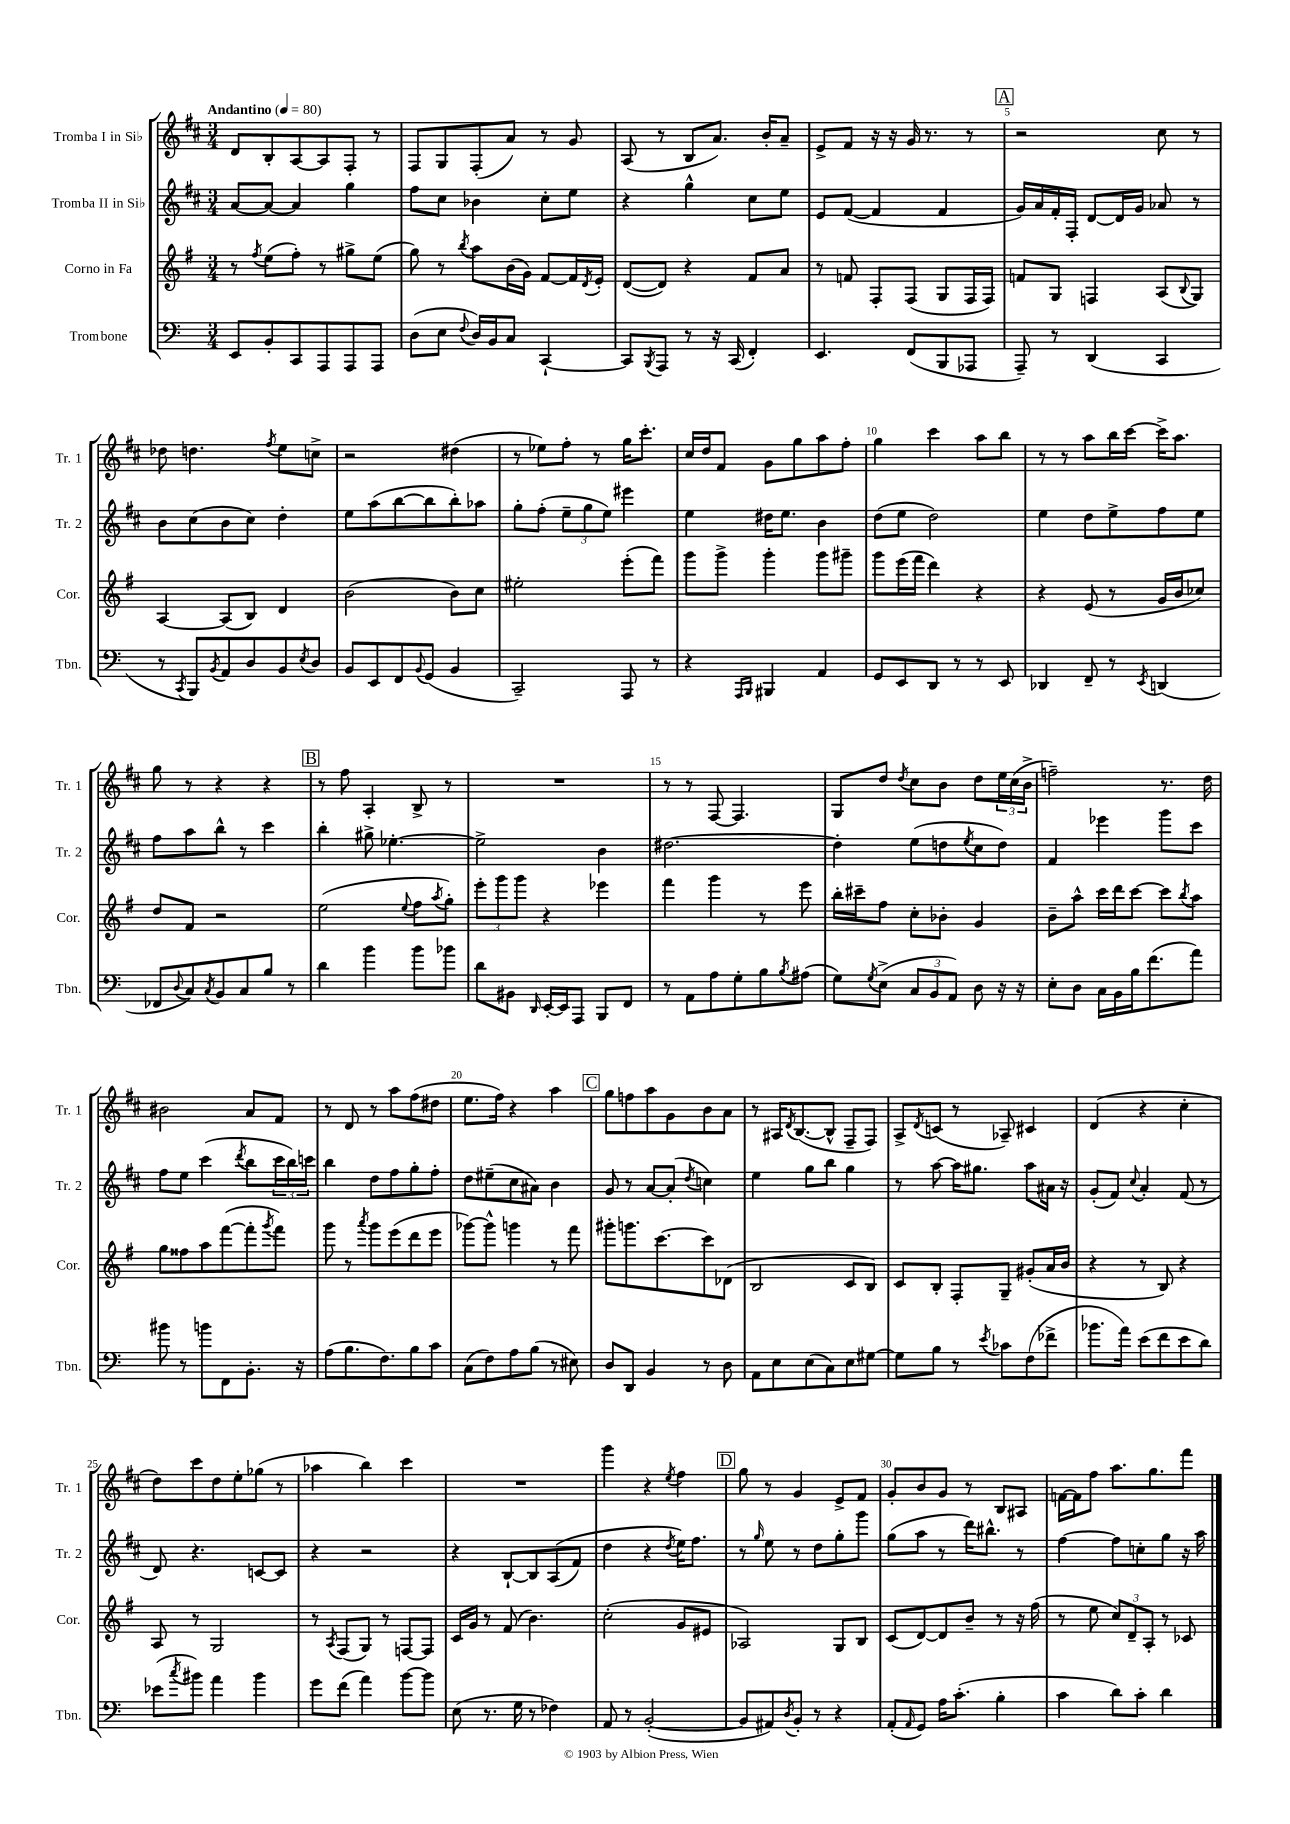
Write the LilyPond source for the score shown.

<<
\new StaffGroup <<
\new Staff = "s0" \with { instrumentName = "Tromba I in Sib" shortInstrumentName = "Tr. 1" } {
    \clef treble \key d \major \numericTimeSignature \time 3/4 \tempo "Andantino" 4 = 80
    d'8 b8-. a8~ a8 fis8-. r8 |
    fis8 g8 fis8-.( a'8) r8 g'8 |
    a8( r8 b8 a'8.) b'16-. a'8-- |
    e'8-> fis'8 r16 r16 g'16 r8. r8 |
    \mark \markup { \box "A" } r2 cis''8 r8 |
    des''8 d''4. \acciaccatura { fis''8 } e''8 c''8-> |
    r2 dis''4( |
    r8 ees''8) fis''8-. r8 g''16 cis'''8.-. |
    cis''16 d''16 fis'8 g'8 g''8 a''8 fis''8-. |
    g''4 cis'''4 a''8 b''8 |
    r8 r8 a''8 b''16 cis'''16~ cis'''16-> a''8. |
    g''8 r8 r4 r4 |
    \mark \markup { \box "B" } r8 fis''8 a4-. b8-> r8 |
    R2. |
    r8 r8 fis8~ fis4. |
    g8 d''8 \acciaccatura { d''8 } cis''8 b'8 d''8 \tuplet 3/2 { e''16 cis''16( b'16-> } |
    f''2--) r8. d''16 |
    bis'2 a'8 fis'8 |
    r8 d'8 r8 a''8 fis''8( dis''8 |
    e''8. fis''16) r4 a''4 |
    \mark \markup { \box "C" } g''8 f''8 a''8 g'8 b'8 a'8 |
    r8 ais16 \acciaccatura { d'8 } b8.~( b8-^ fis8-- fis8) |
    a8-> \acciaccatura { d'8 } c'8( r8 aes8--) cis'4 |
    d'4( r4 cis''4-. |
    d''8) cis'''8 d''8 e''8-. ges''8( r8 |
    aes''4 b''4) cis'''4 |
    R2. |
    g'''4 r4 \acciaccatura { e''8 } fis''4 |
    \mark \markup { \box "D" } g''8 r8 g'4 e'8-> fis'8 |
    g'8-. b'8 g'8 r8 b8 ais8 |
    f'16~ f'16 fis''8 a''8. g''8. fis'''8 \bar "|." |
}
\new Staff = "s1" \with { instrumentName = "Tromba II in Sib" shortInstrumentName = "Tr. 2" } {
    \clef treble \key d \major \numericTimeSignature \time 3/4
    a'8~ a'8~ a'4 g''4 |
    fis''8 cis''8 bes'4 cis''8-. e''8 |
    r4 g''4-^ cis''8 e''8 |
    e'8 fis'8~( fis'4 fis'4 |
    \mark \markup { \box "A" } g'16) a'16 fis'16-. fis16-. d'8~ d'16 g'16 aes'8 r8 |
    b'8 cis''8( b'8 cis''8) d''4-. |
    e''8 a''8( b''8~ b''8 b''8-.) aes''8 |
    g''8-. fis''8-.( \tuplet 3/2 { e''8-- g''8 e''8) } eis'''4 |
    e''4 dis''16 e''8. b'4 |
    d''8( e''8 d''2) |
    e''4 d''8 e''8-> fis''8 e''8 |
    fis''8 a''8 b''8-^ r8 cis'''4 |
    \mark \markup { \box "B" } b''4-. gis''8-> ees''4.~-. |
    ees''2-> b'4 |
    dis''2.~ |
    dis''4-. e''8( d''8 \acciaccatura { e''8 } cis''8 d''8) |
    fis'4 ees'''4 g'''8 cis'''8 |
    fis''8 e''8 cis'''4( \acciaccatura { d'''8 } b''8 \tuplet 3/2 { cis'''16 b''16) c'''16 } |
    b''4 d''8 fis''8 g''8-. fis''8-. |
    d''8 eis''8--( cis''8 ais'8) b'4 |
    \mark \markup { \box "C" } g'8 r8 a'8~ a'8-.( \acciaccatura { d''8 } c''4) |
    e''4 g''8 b''8 g''4 |
    r8 a''8~ a''16 gis''8. a''8 ais'16 r16 |
    g'8-.( fis'8) \appoggiatura { cis''8 } a'4-. fis'8( r8 |
    d'8) r4. c'8~ c'8 |
    r4 r2 |
    r4 b8~-! b8 a8(\( fis'8) |
    d''4 r4 \acciaccatura { d''8 } e''16\) fis''8. |
    \mark \markup { \box "D" } r8 \grace { g''16 } e''8 r8 d''8 g''8-. g'''8 |
    g''8( a''8 r8 d'''16) bis''8.-^ r8 |
    fis''4~ fis''8 c''8-. g''8 r16 a''16 \bar "|." |
}
\new Staff = "s2" \with { instrumentName = "Corno in Fa" shortInstrumentName = "Cor." } {
    \clef treble \key g \major \numericTimeSignature \time 3/4
    r8 \acciaccatura { fis''8 } e''8( fis''8-.) r8 gis''8-> e''8( |
    g''8) r8 \acciaccatura { b''8 } a''8 b'16( g'16) fis'8~ fis'16 \acciaccatura { d'8 } e'16-. |
    d'8~( d'8) r4 fis'8 a'8 |
    r8 f'8 fis8-. fis8( g8 fis16 fis16) |
    \mark \markup { \box "A" } f'8 g8 f4 a8( \appoggiatura { b8 } g8) |
    a4~ a8( b8) d'4 |
    b'2( b'8) c''8 |
    eis''2-. e'''8-.( fis'''8) |
    g'''8 g'''8-> g'''4-. g'''8 gis'''8-- |
    g'''8 e'''16( fis'''16 d'''4) r4 |
    r4 e'8( r8 g'16 b'16 ces''8) |
    d''8 fis'8 r2 |
    \mark \markup { \box "B" } e''2( \appoggiatura { e''8 } fis''8 \acciaccatura { a''8 } g''8-.) |
    \tuplet 3/2 { e'''8-. g'''8 g'''8 } r4 ees'''4 |
    fis'''4 g'''4 r8 e'''8 |
    b''16-. cis'''16-- fis''8 c''8-. bes'8-. g'4 |
    b'8-- a''8-^ c'''16 d'''16 c'''8~ c'''8 \acciaccatura { b''8 } a''8 |
    g''8 fisis''8 a''8 fis'''8~( fis'''8-. \acciaccatura { g'''8 } fis'''8) |
    g'''8 r8 \acciaccatura { a'''8 } g'''8 e'''8( d'''8 e'''8 |
    ges'''8~) ges'''8-^ g'''4 r8 fis'''8 |
    \mark \markup { \box "C" } gis'''8-. g'''8. c'''8.~ c'''8 des'8( |
    b2 c'8 b8) |
    c'8 b8-. fis8-. g8-- gis'8-.( a'16 b'16 |
    r4 r8 b8) r4 |
    a8 r8 g2 |
    r8 \acciaccatura { a8 } fis8( g8) r8 f8~ f8 |
    c'16 g'16 r8 fis'8( b'4.) |
    c''2-.( g'8 eis'8 |
    \mark \markup { \box "D" } aes2) g8 b8 |
    c'8( d'8~) d'8 b'8-- r8 r16 fis''16( |
    r8 e''8 \tuplet 3/2 { c''8) d'8-- a8-. } r8 ces'8 \bar "|." |
}
\new Staff = "s3" \with { instrumentName = "Trombone" shortInstrumentName = "Tbn." } {
    \clef bass \key c \major \numericTimeSignature \time 3/4
    e,8 b,8-. c,8 a,,8 a,,8 a,,8 |
    d8( e8 \appoggiatura { f8 } d16) b,16 c8 c,4~-! |
    c,8 \acciaccatura { b,,8 } a,,8 r8 r16 c,16( f,4-.) |
    e,4. f,8( b,,8 aes,,8 |
    \mark \markup { \box "A" } a,,8--) r8 d,4( c,4 |
    r8 \acciaccatura { c,8 } b,,8) \acciaccatura { b,8 } a,8 d8 b,8 \acciaccatura { e8 } d8 |
    b,8 e,8 f,8 \appoggiatura { b,8 } g,8( b,4 |
    c,2--) a,,8 r8 |
    r4 \grace { a,,16 b,,16 } bis,,4 a,4 |
    g,8 e,8 d,8 r8 r8 e,8 |
    des,4 f,8-- r8 \acciaccatura { e,8 } d,4( |
    fes,8 \appoggiatura { d8 } c8) \acciaccatura { c8 } b,8 c8 b8 r8 |
    \mark \markup { \box "B" } d'4 b'4 b'8 bes'8 |
    d'8 bis,8 \grace { d,16 } e,16~-. e,16 a,,8 b,,8 f,8 |
    r8 a,8 a8 g8-. b8 \acciaccatura { b8 } ais8( |
    g8) \acciaccatura { g8 } e8->( \tuplet 3/2 { c8 b,8 a,8) } d8 r16 r16 |
    e8-. d8 c16 b,16 b16 f'8.( a'8) |
    bis'8 r8 b'8 f,8 b,8.-. r16 |
    a8( b8. f8.) b8 c'8 |
    c8( f8) a8 b8( r8 eis8) |
    \mark \markup { \box "C" } d8 d,8 b,4 r8 d8 |
    a,8 e8 e8( c8) e8 gis8~ |
    gis8 b8 r8 \acciaccatura { e'8 } ces'8 f8( fes'8-> |
    bes'8. a'16) e'8( f'8 e'8 d'8) |
    ees'8( \acciaccatura { c''8 } bis'8) a'4 bis'4 |
    g'8 f'8( a'4) b'8~ b'8 |
    e8( r8. g16 r8 fes4) |
    a,8 r8 b,2~-.( |
    \mark \markup { \box "D" } b,8 ais,8) \acciaccatura { d8 } b,8-. r8 r4 |
    a,8-.( \grace { a,16 } g,8) a16 c'8.-.( b4-. |
    c'4 d'8) c'8-. d'4 \bar "|." |
}
>>
>>
\layout { \context { \Score \override BarNumber.break-visibility = ##(#f #t #t) barNumberVisibility = #(every-nth-bar-number-visible 5) } }
